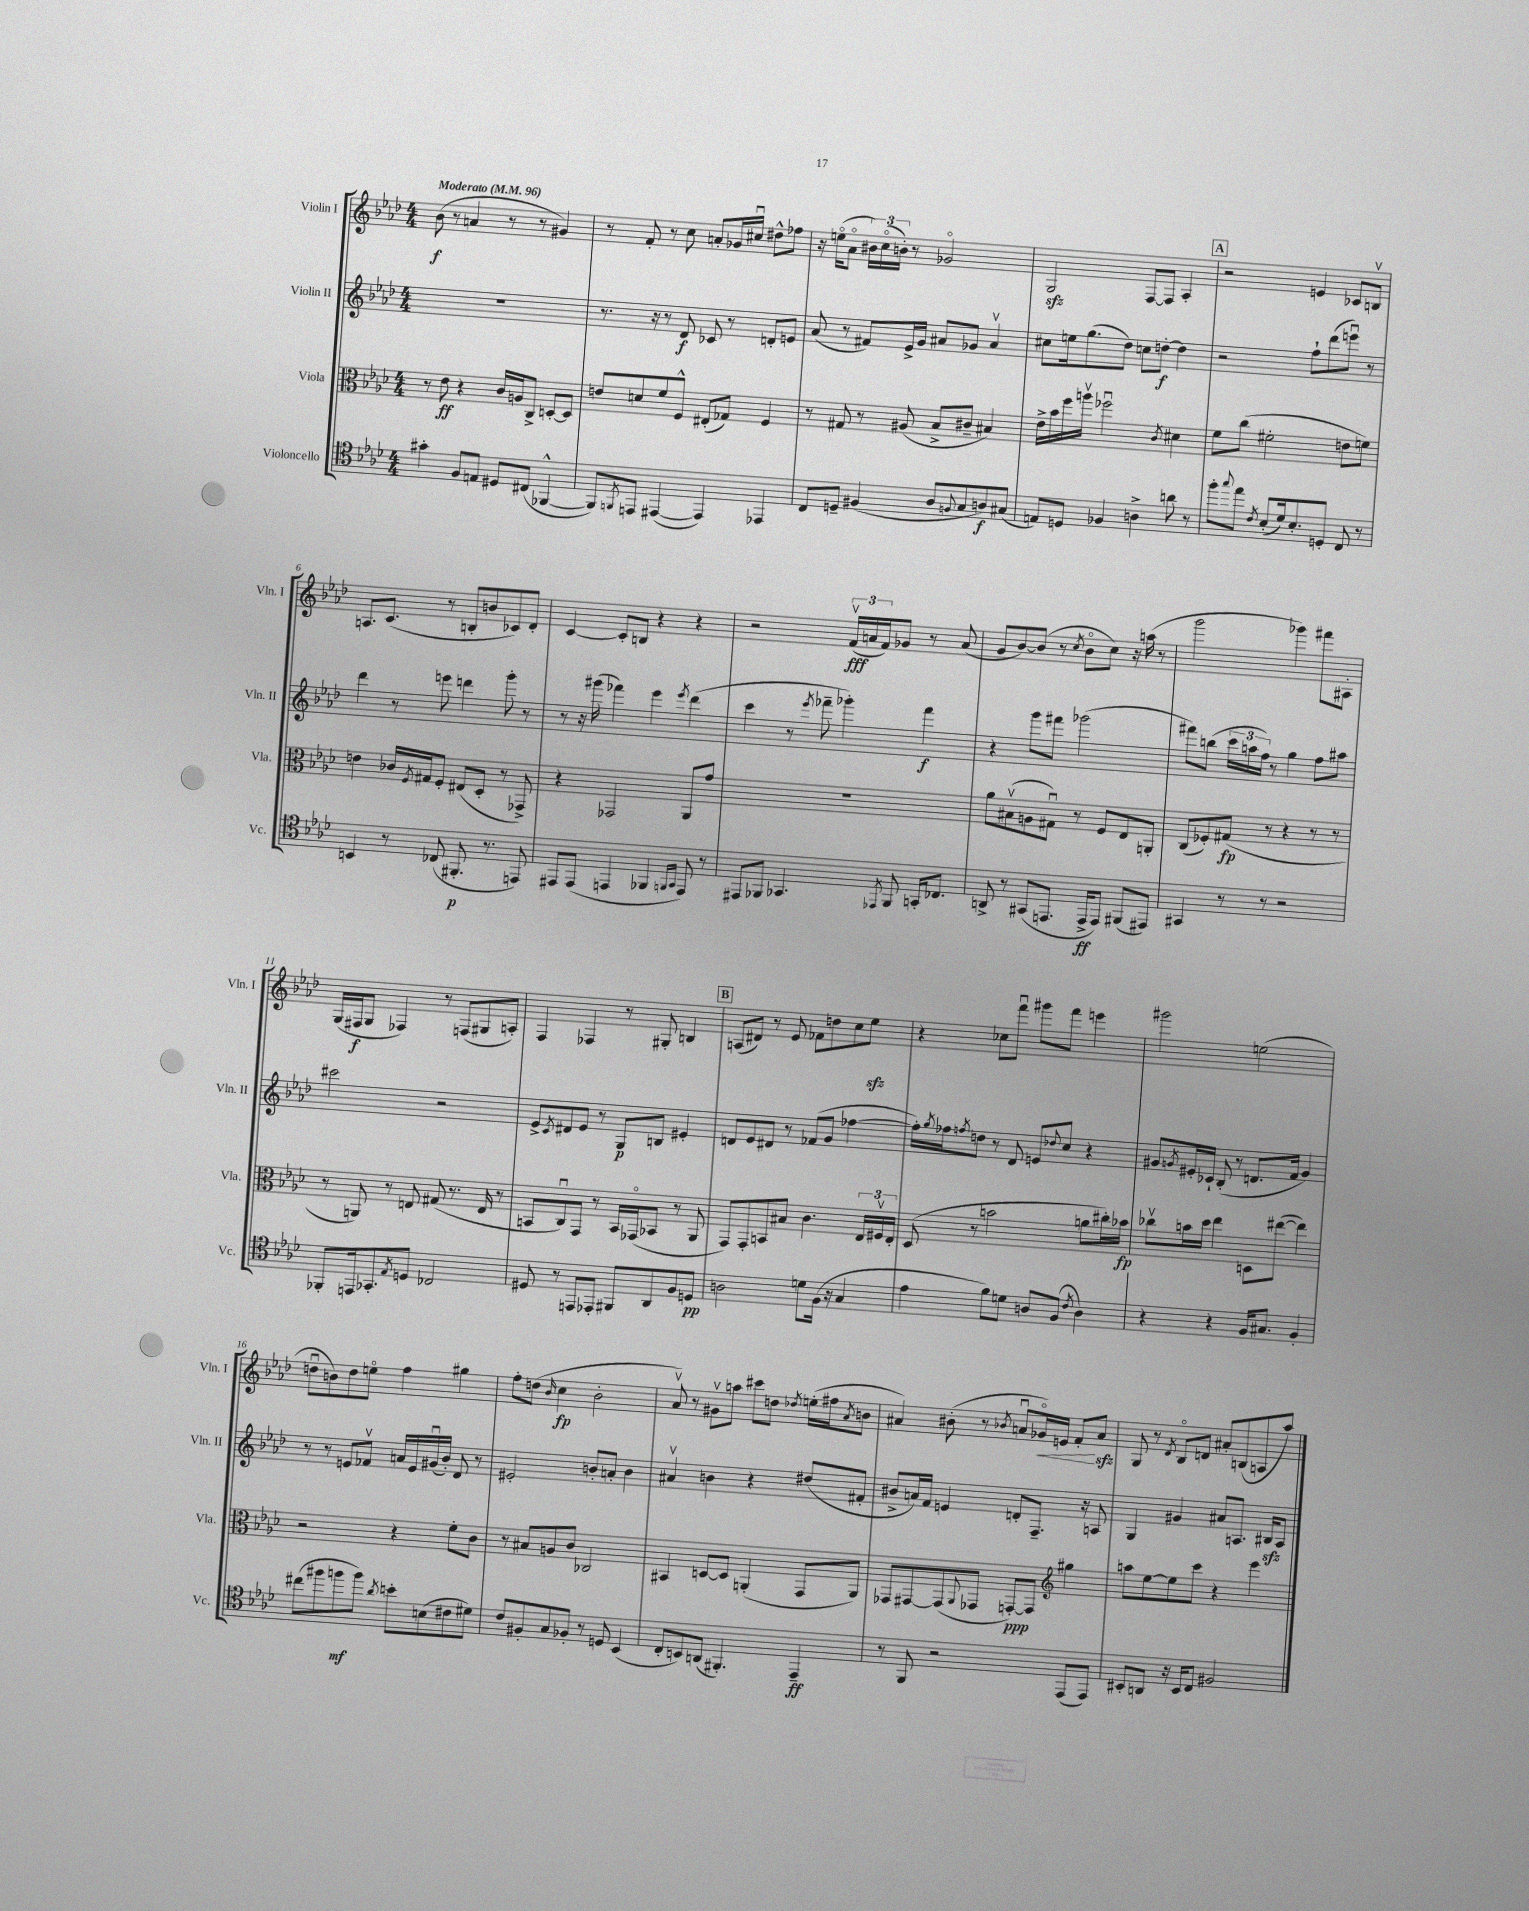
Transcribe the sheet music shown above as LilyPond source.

<<
\new StaffGroup <<
\new Staff = "s0" \with { instrumentName = "Violin I" shortInstrumentName = "Vln. I" } {
    \clef treble \key aes \major \numericTimeSignature \time 4/4 \tempo "Moderato" 4 = 96
    bes'8\f( r8 a'4 r8 r8 gis'4) |
    r8 f'8-. r8 c''8 a'8-. ges'16 cis''16\downbow dis''8-^ fes''8 |
    r16 e''16\flageolet( aes'8\flageolet \tuplet 3/2 { bis'16) c''16\flageolet( b'16-.) } r8 ges'2\flageolet |
    g2\sfz f8~ f8 aes4-. |
    \mark \markup { \box "A" } r2 e'4 ces'8 b8\upbow |
    a8. c'8.( r8 b8-. b'8 ces'8) des'8-. |
    c'4~ c'8-. b8 r4 r4 |
    r2 \tuplet 3/2 { f'16\upbow\fff( a'16 f'16) } ges'8 r8 a'8( |
    g'8 bes'8~) bes'8( r8 \acciaccatura { c''8 } bes'8\flageolet c''8) r16 a''16( r8 |
    g'''2 ges'''4) fis'''8 ais8-. |
    g16( fis16\f g8 fes4) r8 f8( gis8 a8-.) |
    f4 fes4 r8 gis8-. b4 |
    \mark \markup { \box "B" } a8( dis'8) r8 ees'8 fes'8 d''8 c''8 ees''8\sfz |
    r4 ces''8 f'''8\downbow gis'''8 f'''8 e'''4 |
    gis'''2 e''2( |
    d''8\downbow b'8) d''8 e''8\flageolet f''4 gis''4 |
    f''8-. d''8( \grace { bes'16 } c''4\fp bes'2-. |
    aes'8\upbow) r8 gis'8\upbow a''8 cis'''8 d''8 \acciaccatura { des''8 } e''16-.( fis''16 \acciaccatura { aes'8 } b'8 |
    ais'4) bis'8-.( r8 \acciaccatura { bes'8 } a'8\downbow ges'16\flageolet\<) e'16 f'8-.\! a'8\sfz |
    g8 r8 \acciaccatura { des'8 } bes8\flageolet d'8 ais'8-. b8( a8 aes''8) \bar "|." |
}
\new Staff = "s1" \with { instrumentName = "Violin II" shortInstrumentName = "Vln. II" } {
    \clef treble \key aes \major \numericTimeSignature \time 4/4
    R1 |
    r8. r16 r8 des'8\f ces'8 r8 d'8-. e'8 |
    aes'8( r8 fis'8) ees'16-> g'16 ais'8 ges'8 ais'4\upbow |
    cis''8 e''16 g''8.( des''8) c''8 d''8~-.\f d''4 |
    \mark \markup { \box "A" } r2 f''8-! des'''8( e'''8\downbow) r8 |
    des'''4 r8 e'''8 d'''4 g'''8-. r8 |
    r8 r16 gis'''16( fes'''4) ees'''4 \acciaccatura { ees'''8 } des'''4( |
    c'''4 r8 \acciaccatura { ees'''8 } fes'''8-- ges'''4-.) fes'''4\f |
    r4 g'''8 fis'''8 ges'''2( |
    fis'''8) b''8( \tuplet 3/2 { c'''16 a''16 f''16) } r8 g''4 f''8 ais''8 |
    cis'''2 r2 |
    ees'8-> \acciaccatura { c'8 } dis'8 ees'8 r8 g8\p b8 eis'4-. |
    \mark \markup { \box "B" } d'8 ees'8 dis'8 r8 fes'8( g'8 fes''4~ |
    fes''16-.) \acciaccatura { g''8 } fes''16 \acciaccatura { f''8 } d''8 r8 des'8 e'8 \appoggiatura { des''8 } c''8 r4 |
    gis'8 \acciaccatura { g'8 } eis'16-. ces'16-! bes8-.( r8 d'8. f'16 g'4) |
    r8 r8 e'8 fes'8\upbow a'16 e'16 gis'16\downbow( bes'16-.) des'8 r8 |
    eis'2-. b'8-. a'8-. b'4 |
    ais'4\upbow b'4 r4 dis''8( fis'8-. |
    bis'8-> a'16) f'16 e'4 d'8-. f8.-- r16 a8 |
    g4 gis'4 ais'8 a8. bis16\sfz a8 \bar "|." |
}
\new Staff = "s2" \with { instrumentName = "Viola" shortInstrumentName = "Vla." } {
    \clef alto \key aes \major \numericTimeSignature \time 4/4
    r8 ees'8\ff r4 c'16 a16 c8-> d8~-. d8 |
    e'8 d'8 f'8 f8-^ eis8-.( ges8) f4 |
    r8 gis8 r8 ais8( bes8-> cis'8-- bis4) |
    ees'16-> bes'16 f''16 a''16\upbow fes''2\downbow \acciaccatura { c'8 } dis'4 |
    \mark \markup { \box "A" } f'8 c''8( fis'2-. e'8 f'8) |
    e'4 ces'16 \acciaccatura { f8 } gis16 f8-. eis8( des8-. r8 ges,8->) |
    r4 ges,2 aes,8 g'8 |
    R1 |
    aes'8 bis8\upbow( a8 gis8\downbow) r8 f8 ees8 a,8-. |
    c8( fes8-.) gis8\fp( r8 r4 r8 r8 |
    r8 a,8) r8 e8 gis8( r8. e16 r8 |
    b,8 c8\downbow) g,8 r8 b,16 ges,16\flageolet( bes,8 r8 aes,8 |
    \mark \markup { \box "B" } g,8) g,8-. b,8 bis8 c'4. \tuplet 3/2 { ees16 fis16\upbow ees16-. } |
    des8( r8 b'2 a'8 cis''16-.) bes'16\fp |
    ces''8\upbow b'16 des''16 ees''4 d8 eis''8~( eis''4) |
    r2 r4 f'8-. c'8 |
    r8 bis8 a8 c'8 ces2 |
    bis,4 d8~ d8 a,4-.( g,8 a,8) |
    ges,8 gis,8~ gis,8( \appoggiatura { aes,8 } ges,8 g,8~-.\ppp) g,8 \clef treble gis''4 |
    a''8 ees''8~ ees''8 c'''8 r4 ees'''4 \bar "|." |
}
\new Staff = "s3" \with { instrumentName = "Violoncello" shortInstrumentName = "Vc." } {
    \clef tenor \key aes \major \numericTimeSignature \time 4/4
    gis'4-. f8 e8 dis8 cis8( fes,4~-^ |
    fes,8) \acciaccatura { f,8 } e,8 eis,4~( eis,4) ees,4 |
    c8 d8-- fis4( aes8 \appoggiatura { f8 } g8 a8\f) gis8( |
    e8) d8 fes4 a4-> a'8 r8 |
    \mark \markup { \box "A" } f''8-. \appoggiatura { g''8 } ees''8 \acciaccatura { c'8 } bes8-.( des'16) bes8.-. d8-. c8 r8 |
    b,4 r8 ces8( fis,8.-.\p r8. e,8) |
    eis,8 eis,8( e,4 fes,4 \grace { f,16 g,16 } e,8) r8 |
    eis,8 fes,8 ges,4. \acciaccatura { ees,8 } fes,8 g,16-. ces8. |
    a,8-> r8 gis,8( e,8. e,16->\ff e,8) fis,8( eis,8) |
    gis,4 r8 r8 r2 |
    fes,8-. e,16 ges,8.-. \acciaccatura { ees8 } d8 ces2 |
    dis8 r8 e,8 ees,8-. fis,8 aes,8 f8 d8\pp |
    \mark \markup { \box "B" } a2 d'8 f16( r16 g4 |
    ees'4 f'8) d'8 a8 f8( \acciaccatura { c'8 } a4) |
    r4 r4 f16 gis8. f4-. |
    cis''8( fis''8 f''8\mf f''8) \acciaccatura { aes'8 } b'8-. b8( cis'8 dis'8) |
    c'8 fis8-. g8 fes8-. r8 d8 bes,4( |
    c8-. b,8) a,8( fis,4.-.) ees,4--\ff |
    r8 f,8 r2 ees,8( ees,8) |
    bis,8-. a,8 r16 bis,16 c8 fis2 \bar "|." |
}
>>
>>
